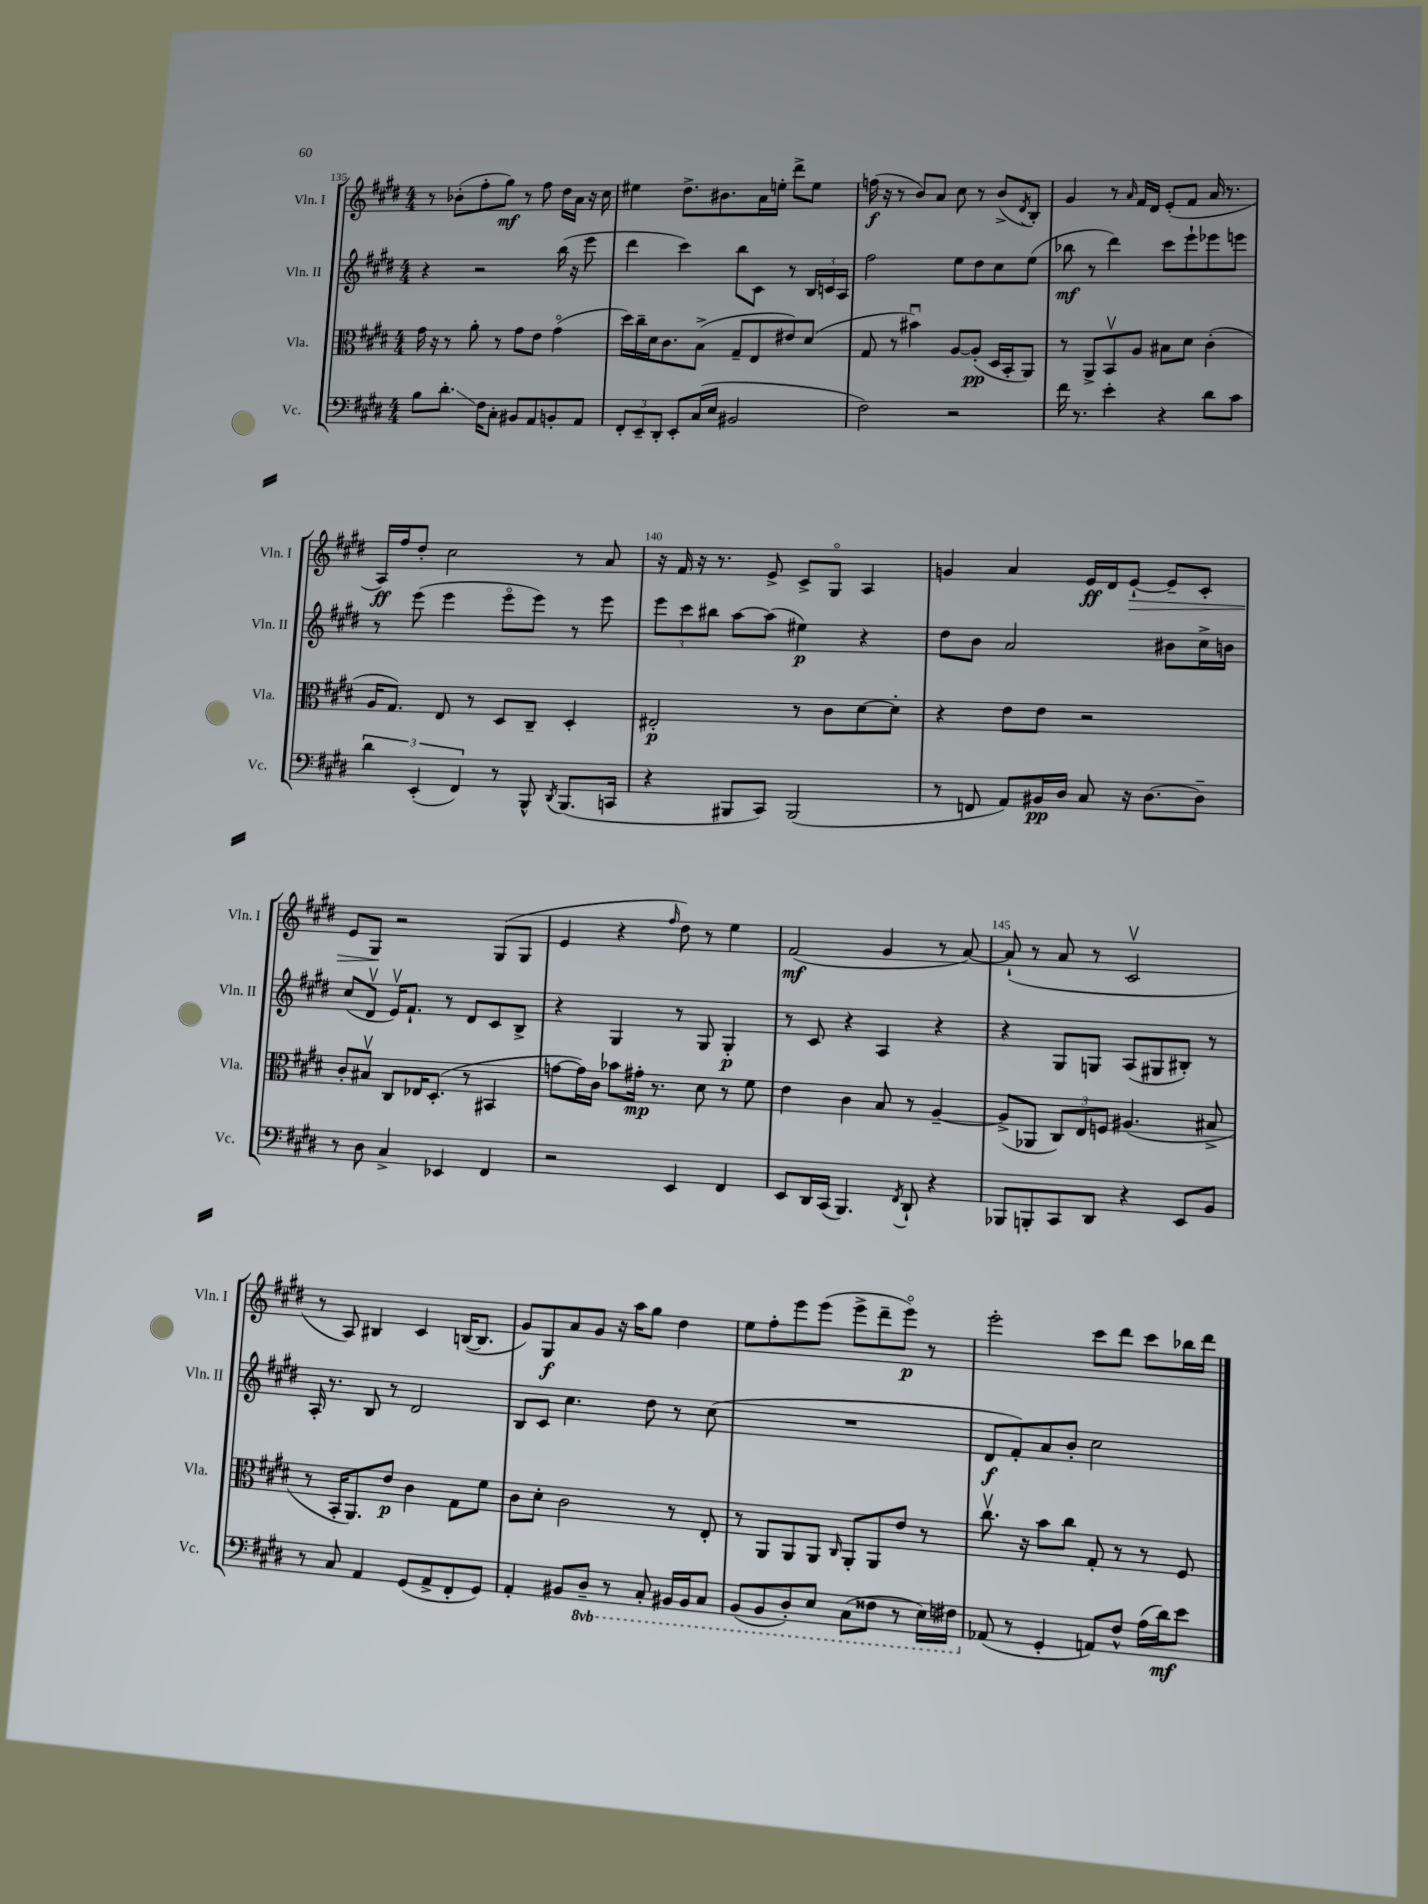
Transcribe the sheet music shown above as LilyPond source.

<<
\new StaffGroup <<
\new Staff = "s0" \with { instrumentName = "Vln. I" shortInstrumentName = "Vln. I" } {
    \clef treble \key e \major \numericTimeSignature \time 4/4
    r8 bes'8-.( fis''8-. gis''8\mf) r8 fis''8 dis''16 a'16 r16 cis''16 |
    eis''4 dis''8.-> bis'8. a'16 e''16-. dis'''8-> e''8 |
    f''16\f( r16 r8 b'8) a'8 cis''8 r8 b'8->( \acciaccatura { dis'8 } b8-.) |
    gis'4 r8 \grace { a'16 } fis'16 dis'16 e'8-.( fis'8 a'16 r8. |
    a16\ff) fis''16 dis''8-. cis''2 r8 a'8 |
    r16 fis'16 r16 r8. e'8-> cis'8-> gis8\flageolet a4 |
    g'4 a'4 e'16\ff dis'16 e'8~-!\> e'8-- cis'8-. |
    e'8 gis8\! r2 gis8( gis8 |
    e'4 r4 \grace { fis''16 } dis''8) r8 e''4 |
    fis'2\mf( gis'4 r8 a'8~) |
    a'8-!( r8 a'8 r8 cis'2\upbow |
    r8 a8) bis4 cis'4 b16~( b8. |
    gis'8) gis8\f a'8 gis'8 r16 a''16 gis''8 dis''4 |
    e''8 fis''8-. e'''8 e'''8( e'''8-> dis'''8-- e'''8\flageolet\p) r8 |
    e'''2-. cis'''8 dis'''8 cis'''8 bes''16 dis'''16 \bar "|." |
}
\new Staff = "s1" \with { instrumentName = "Vln. II" shortInstrumentName = "Vln. II" } {
    \clef treble \key e \major \numericTimeSignature \time 4/4
    r4 r2 b''16( r16 e'''8 |
    dis'''4 cis'''4) b''8 cis'8 r8 \tuplet 3/2 { b16 c'16 a16 } |
    fis''2 e''8 dis''8 cis''8 e''8( |
    bes''8\mf r8 dis'''4) cis'''8 e'''8-! ees'''8 e'''8 |
    r8 e'''8( e'''4 e'''8\flageolet e'''8) r8 e'''8 |
    \tuplet 3/2 { e'''8 cis'''8 bis''8 } a''8~ a''8( eis''4\p) r4 |
    dis''8 b'8 a'2 bis'8 cis''16-> b'16 |
    cis''8( dis'8\upbow e'16\upbow) fis'8.-! r8 dis'8 cis'8 b8-> |
    r4 gis4 r8 gis8 gis4-.\p |
    r8 cis'8 r4 a4 r4 |
    r4 gis8 g8 a8( gis8 bis8-.) r8 |
    a16-. r8. b8 r8 dis'2 |
    b8 cis'8 cis''4. dis''8 r8 cis''8( |
    R1 |
    dis'8\f fis'8-.) a'8 b'8-. cis''2 \bar "|." |
}
\new Staff = "s2" \with { instrumentName = "Vla." shortInstrumentName = "Vla." } {
    \clef alto \key e \major \numericTimeSignature \time 4/4
    gis'16 r16 r8 a'8-. r8 gis'8 e'8 gis'4\flageolet( |
    dis''16) cis''16-- dis'16 cis'8. b8->( gis8-- e8 eis'8) dis'8( |
    gis8 r8 bis'4\downbow) a8~ a8-.\pp( dis16 b,16-. a,8) |
    r8 a,8-> b,8\upbow a8 bis8 dis'8 cis'4-.( |
    a16 gis8.) e8 r8 dis8 cis8-- dis4-. |
    eis2-.\p r8 cis'8 dis'8~ dis'8-. |
    r4 e'8 e'8 r2 |
    cis'8-. bis8\upbow cis8 ees16 dis8.-.( r8 bis,4 |
    g'8~ g'16) cis'16 bes'8 gis'16-.\mp r8. dis'8 r8 fis'8 |
    e'4 cis'4 b8 r8 a4~-- |
    a8->( aes,8 \tuplet 3/2 { cis8) e8 f8 } ais4.( bis8-> |
    r8 b,16-. a,8.) e'8\p cis'4 gis8 fis'8 |
    cis'8 dis'8-. cis'2 r8 e8-. |
    r8 a,8 a,8 a,8 \grace { cis16 } a,8-. a,8 e'8 r8 |
    cis''8.\upbow r16 b'8 cis''8 gis8-. r8 r8 fis8 \bar "|." |
}
\new Staff = "s3" \with { instrumentName = "Vc." shortInstrumentName = "Vc." } {
    \clef bass \key e \major \numericTimeSignature \time 4/4 \set Staff.ottavationMarkups = #ottavation-simple-ordinals
    b8 dis'8.-.\glissando fis16 cis8-. bis,8 a,8 b,8-. a,8 |
    \tuplet 3/2 { fis,8-. e,8-- dis,8-. } e,8-. cis16( e16 bis,2 |
    fis2) r2 |
    fis'16 r8. e'4-. r4 dis'8 cis'8 |
    \tuplet 3/2 { dis'4 e,4-.( fis,4) } r8 b,,8-^ \acciaccatura { dis,8 } b,,8.( c,16 |
    r4 bis,,8 cis,8) bis,,2( |
    r8 f,8 a,8) bis,16\pp dis16 cis8 r16 dis8.~ dis8-- |
    r8 dis8 cis4-> ees,4 fis,4 |
    r2 e,4 fis,4 |
    e,8 dis,16 cis,16( b,,4.) \acciaccatura { fis,8 } dis,8-! r4 |
    bes,,8 b,,8-. cis,8 dis,8 r4 e,8 b,8 |
    r8 cis8 a,4 gis,8( a,8-> fis,8-. gis,8) |
    a,4-. bis,8 \ottava #-1 dis,8-- r8 cis,8-. bis,,16 bis,,16 cis,8 |
    b,,8( b,,8 dis,8-.) e,8 cis,8( fisis,8 r8 e,16) fis,16 \ottava #0 |
    aes,8( r8 gis,4-. a,8) fis8-^ a16( dis'16\mf) e'8 \bar "|." |
}
>>
>>
\layout { \context { \Score currentBarNumber = #135 \override BarNumber.break-visibility = ##(#f #t #t) barNumberVisibility = #(every-nth-bar-number-visible 5) } }
